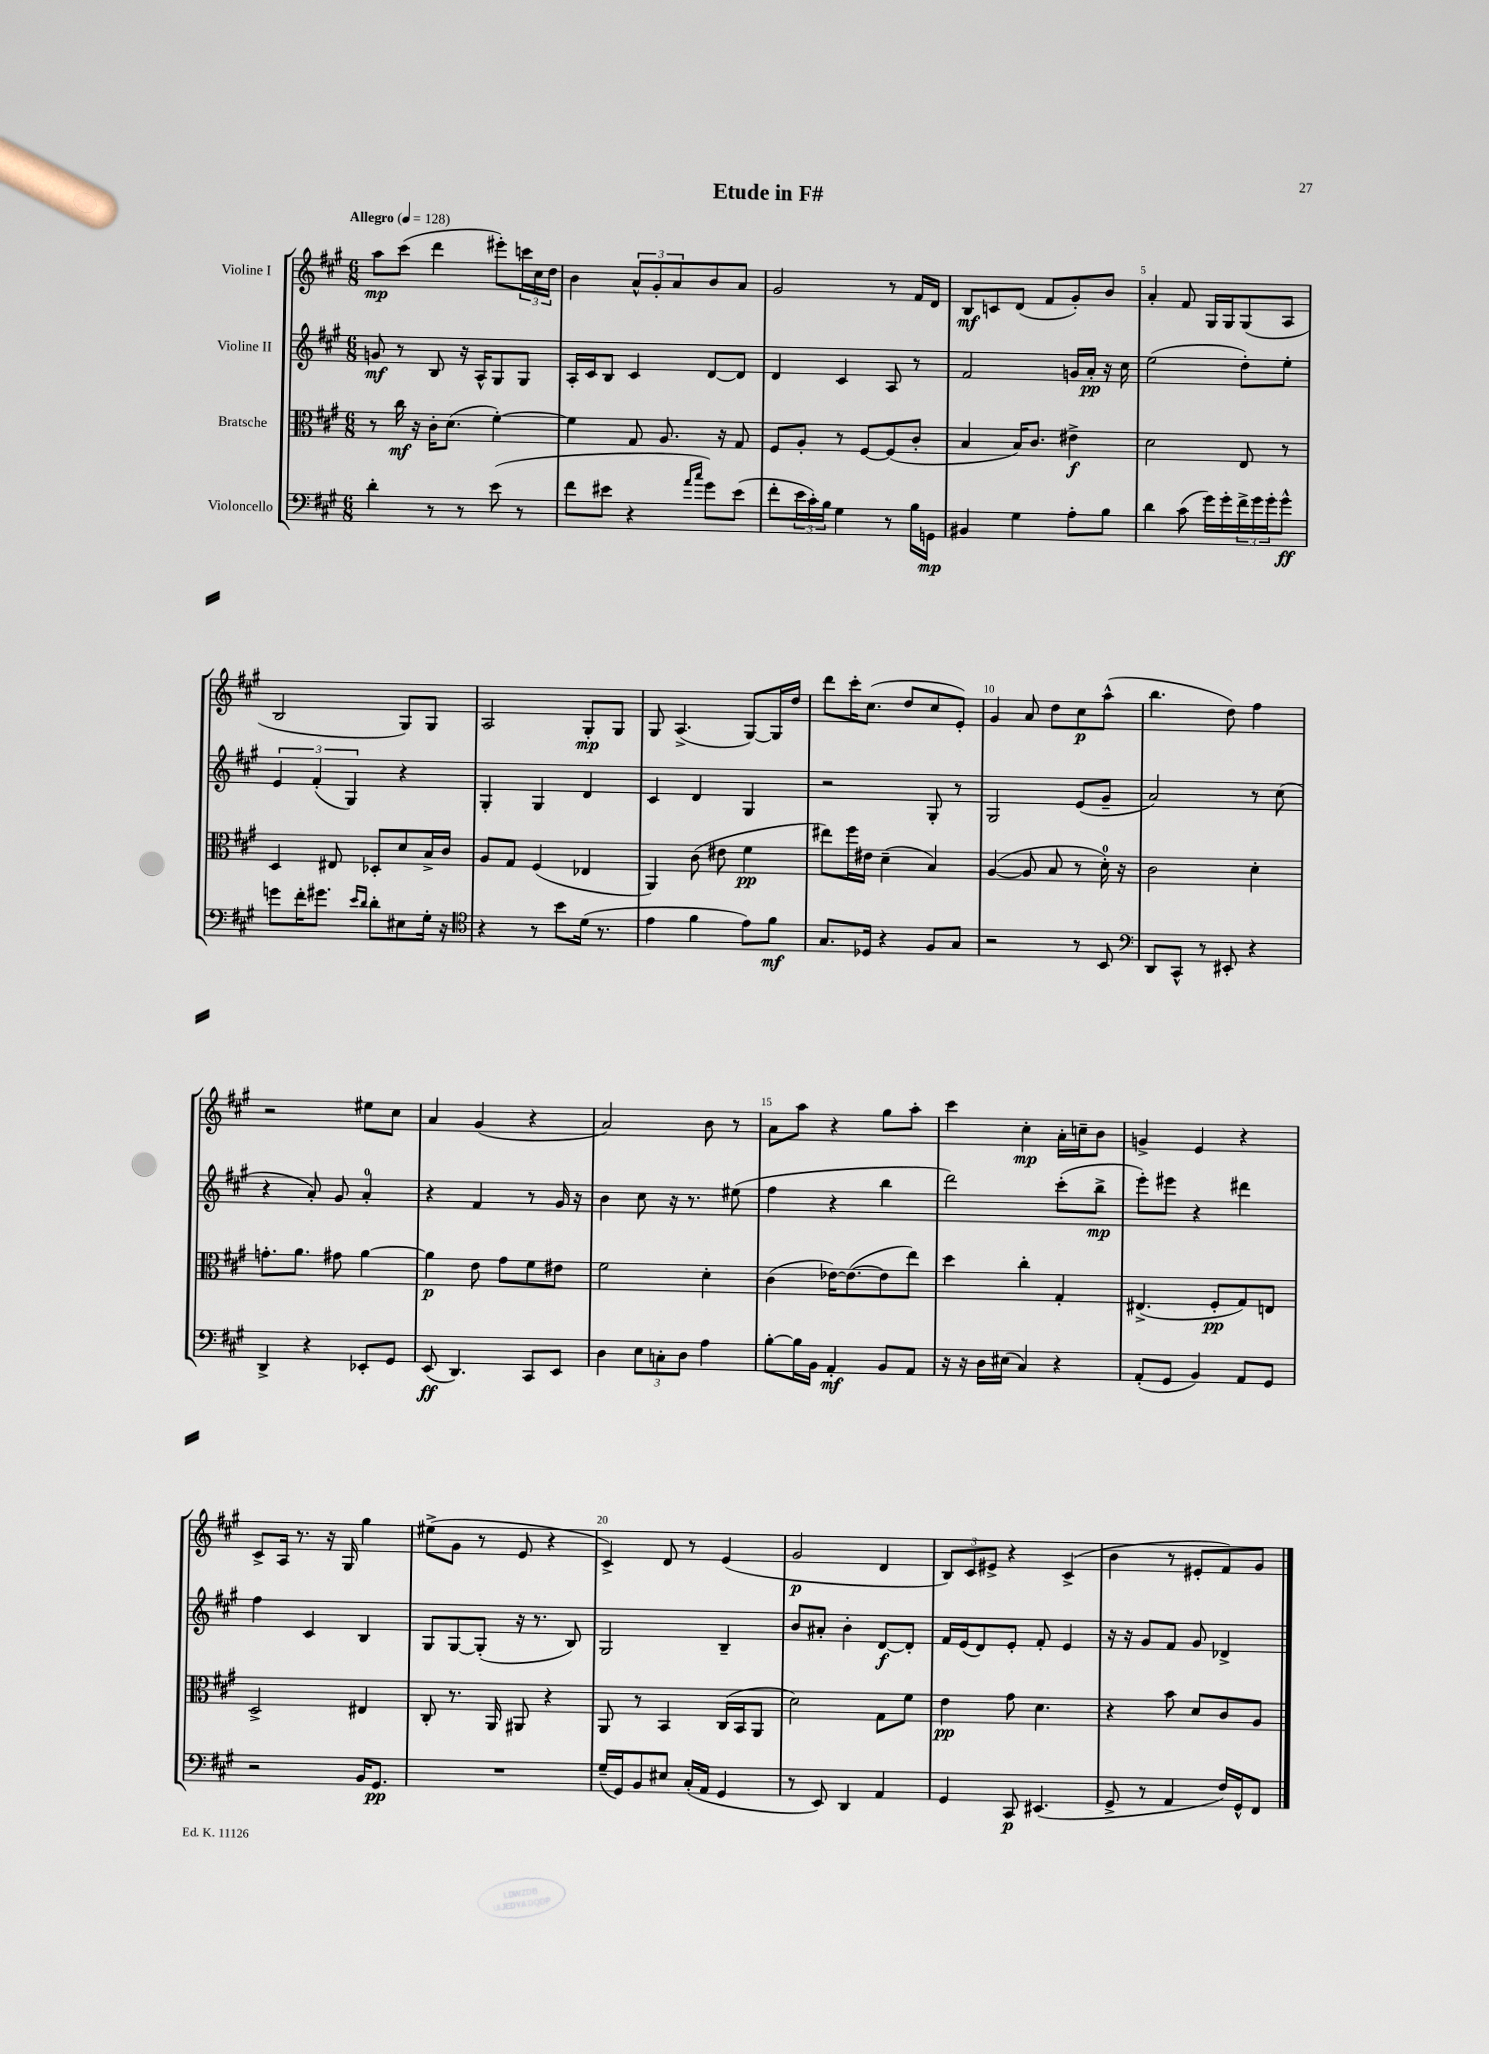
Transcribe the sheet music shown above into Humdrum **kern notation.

**kern	**kern	**kern	**kern
*staff4	*staff3	*staff2	*staff1
*clefF4	*clefC3	*clefG2	*clefG2
*k[f#c#g#]	*k[f#c#g#]	*k[f#c#g#]	*k[f#c#g#]
*M6/8	*M6/8	*M6/8	*M6/8
*MM128	*MM128	*MM128	*MM128
4d'	8r	8g	8aa
.	16cc#	8r	(8ccc#
.	16r	.	.
8r	16c#'	8B	4ddd
.	(8.d	.	.
8r	.	16r	.
.	.	16A^^	.
(8e	[4f#')	8G#	8eee#')
8r	.	8G#	24ccc
.	.	.	24cc#
.	.	.	24dd
=	=	=	=
8f#	4f#]	16A'	4b
.	.	16c#	.
8e#	.	8B	.
4r	8G#	4c#	12a^^
.	.	.	12g#'
.	8.A	.	.
.	.	.	12a
16qqa	.	.	.
16qqcc#	.	.	.
8g#)	.	[8d	8b
.	16r	.	.
(8e#	8G#	8d]	8a
=	=	=	=
8f#'	8F#	4d	2g#
24e	8A'	.	.
24c#')	.	.	.
24B	.	.	.
4G#	8r	4c#	.
.	[8F#	.	.
8r	(8F#]	8A	8r
16B	8c#'	8r	16f#
16GG	.	.	16d
=	=	=	=
4BB#	4B	2f#	8B
.	.	.	8c
4G#	16B)	.	(8d
.	8.c#	.	.
.	.	.	8f#
8A'	4e#^	16g	8g#')
.	.	16a'	.
8B	.	16r	8b
.	.	16cc#	.
=	=	=	=
4d	2d	(2ee	4a'
(8c#	.	.	8f#
16g#)	.	.	16G#
16g#'	.	.	16G#
24f#^	8E	8dd')	(8G#
24g#	.	.	.
24g#'	.	.	.
8g#^^	8r	8ee'	8A
=	=	=	=
8g	4D	6e	2B
16f#'	.	.	.
.	.	(6f#'	.
8.g#	.	.	.
.	8E#	.	.
.	.	6G#)	.
16qqe	.	.	.
16qqd	.	.	.
8d'	8D-'	.	.
8E#	8d	4r	8G#)
16G#'	16B^	.	8G#
16r	16c#	.	.
=	=	=	=
*clefC4	*	*	*
4r	8A	4G#'	2A
.	8G#	.	.
8r	(4F#	4G#	.
8b	.	.	.
(16d	4E-	4d	8G#'
8.r	.	.	.
.	.	.	8G#
=	=	=	=
4e	4AA)	4c#	8G#
.	.	.	(4.A^
4f#	(8c#	4d	.
.	8e#	.	.
8e)	4f#	4G#	[8G#)
8f#	.	.	16G#]
.	.	.	16dd
=	=	=	=
8.G#	8ee#)	2r	8ddd
.	16ff#	.	16ccc#'
16D-	16e#	.	(8.cc#
4r	(4d~	.	.
.	.	.	8dd
8F#	4B)	8G#'	8cc#
8G#	.	8r	8e')
=	=	=	=
2r	([4A	2G#	4g#
.	8A]	.	8a
.	8B	.	8dd
8r	8r	(8e	8cc#
8BB	16d')	8g#~	(8aa^^
.	16r	.	.
=	=	=	=
*clefF4	*	*	*
8DD	2c#	2a)	4.bb
8CC#^^	.	.	.
8r	.	.	.
8EE#'	.	.	8dd)
4r	4d'	8r	4ff#
.	.	(8cc#	.
=	=	=	=
4DD^	8.g'	4r	2r
.	8.a	.	.
4r	.	8a')	.
.	8g#	8g#	.
8EE-'	[4a	4a'	8ee#
8GG#	.	.	8cc#
=	=	=	=
(8EE	4a]	4r	4a
4.DD)	.	.	.
.	8e	4f#	(4g#
.	8g#	.	.
8CC#	8f#	8r	4r
8EE	8e#	16g#	.
.	.	16r	.
=	=	=	=
4D	2f#	4b	2a)
12E	.	8cc#	.
12C'	.	.	.
.	.	16r	.
12D	.	.	.
.	.	8.r	.
4A	4d'	.	8b
.	.	(8ee#	8r
=	=	=	=
[8B'	(4c#	4ff#	8a
16B]	.	.	8aa
16BB	.	.	.
4AA'	[16e-)	4r	4r
.	(8.e-_	.	.
8BB	8e-]	4bb	8gg#
8AA	8ee)	.	8aa'
=	=	=	=
16r	4dd	2ddd)	4ccc#
16r	.	.	.
16D	.	.	.
(16E#	.	.	.
4C#)	4cc#'	.	4cc#'
4r	4G#'	(8ccc#'	16a'
.	.	.	16cc~
.	.	8bb^	8b
=	=	=	=
(8AA'	(4.E#^	8eee')	4g^
8GG#	.	8eee#	.
4BB)	.	4r	4e
.	8F#'	.	.
8AA	8G#)	4ddd#	4r
8GG#	8E	.	.
=	=	=	=
2r	2D^	4ff#	8c#^
.	.	.	16A
.	.	.	8.r
.	.	4c#	.
.	.	.	16r
.	.	.	16G#
16BB	4E#	4B	4gg#
8.GG#	.	.	.
=	=	=	=
2.r	8C#'	8G#	(8ee#^
.	8.r	[8G#	8g#
.	.	(8G#']	8r
.	16AA	.	.
.	8AA#	16r	8e
.	.	8.r	.
.	4r	.	4r
.	.	8B)	.
=	=	=	=
(16G#~	8AA	2G#	4c#^)
16GG#)	.	.	.
8BB	8r	.	.
8E#	4BB	.	8d
(16C#'	.	.	8r
16AA	.	.	.
4GG#	(16C#	4B~	(4e
.	16BB	.	.
.	8AA	.	.
=	=	=	=
8r	2d)	8b	2g#
8EE)	.	8a#'	.
4DD	.	4b'	.
4AA	8G#	[8d	4d
.	8f#	8d']	.
=	=	=	=
4GG#	4e	16f#	12B)
.	.	(16e	.
.	.	.	12c#
.	.	8d)	.
.	.	.	12e#^
8CC#	8g#	8e'	4r
(4.EE#	4.d	8f#'	.
.	.	4e	(4c#^
=	=	=	=
8GG#^	4r	16r	4b
.	.	16r	.
8r	.	8g#	.
4AA	8b	8f#	8r
.	8d	8g#	8e#'
16F#)	8c#	4d-^	8f#)
16GG#^^	.	.	.
8FF#	8A	.	8g#
==	==	==	==
*-	*-	*-	*-
